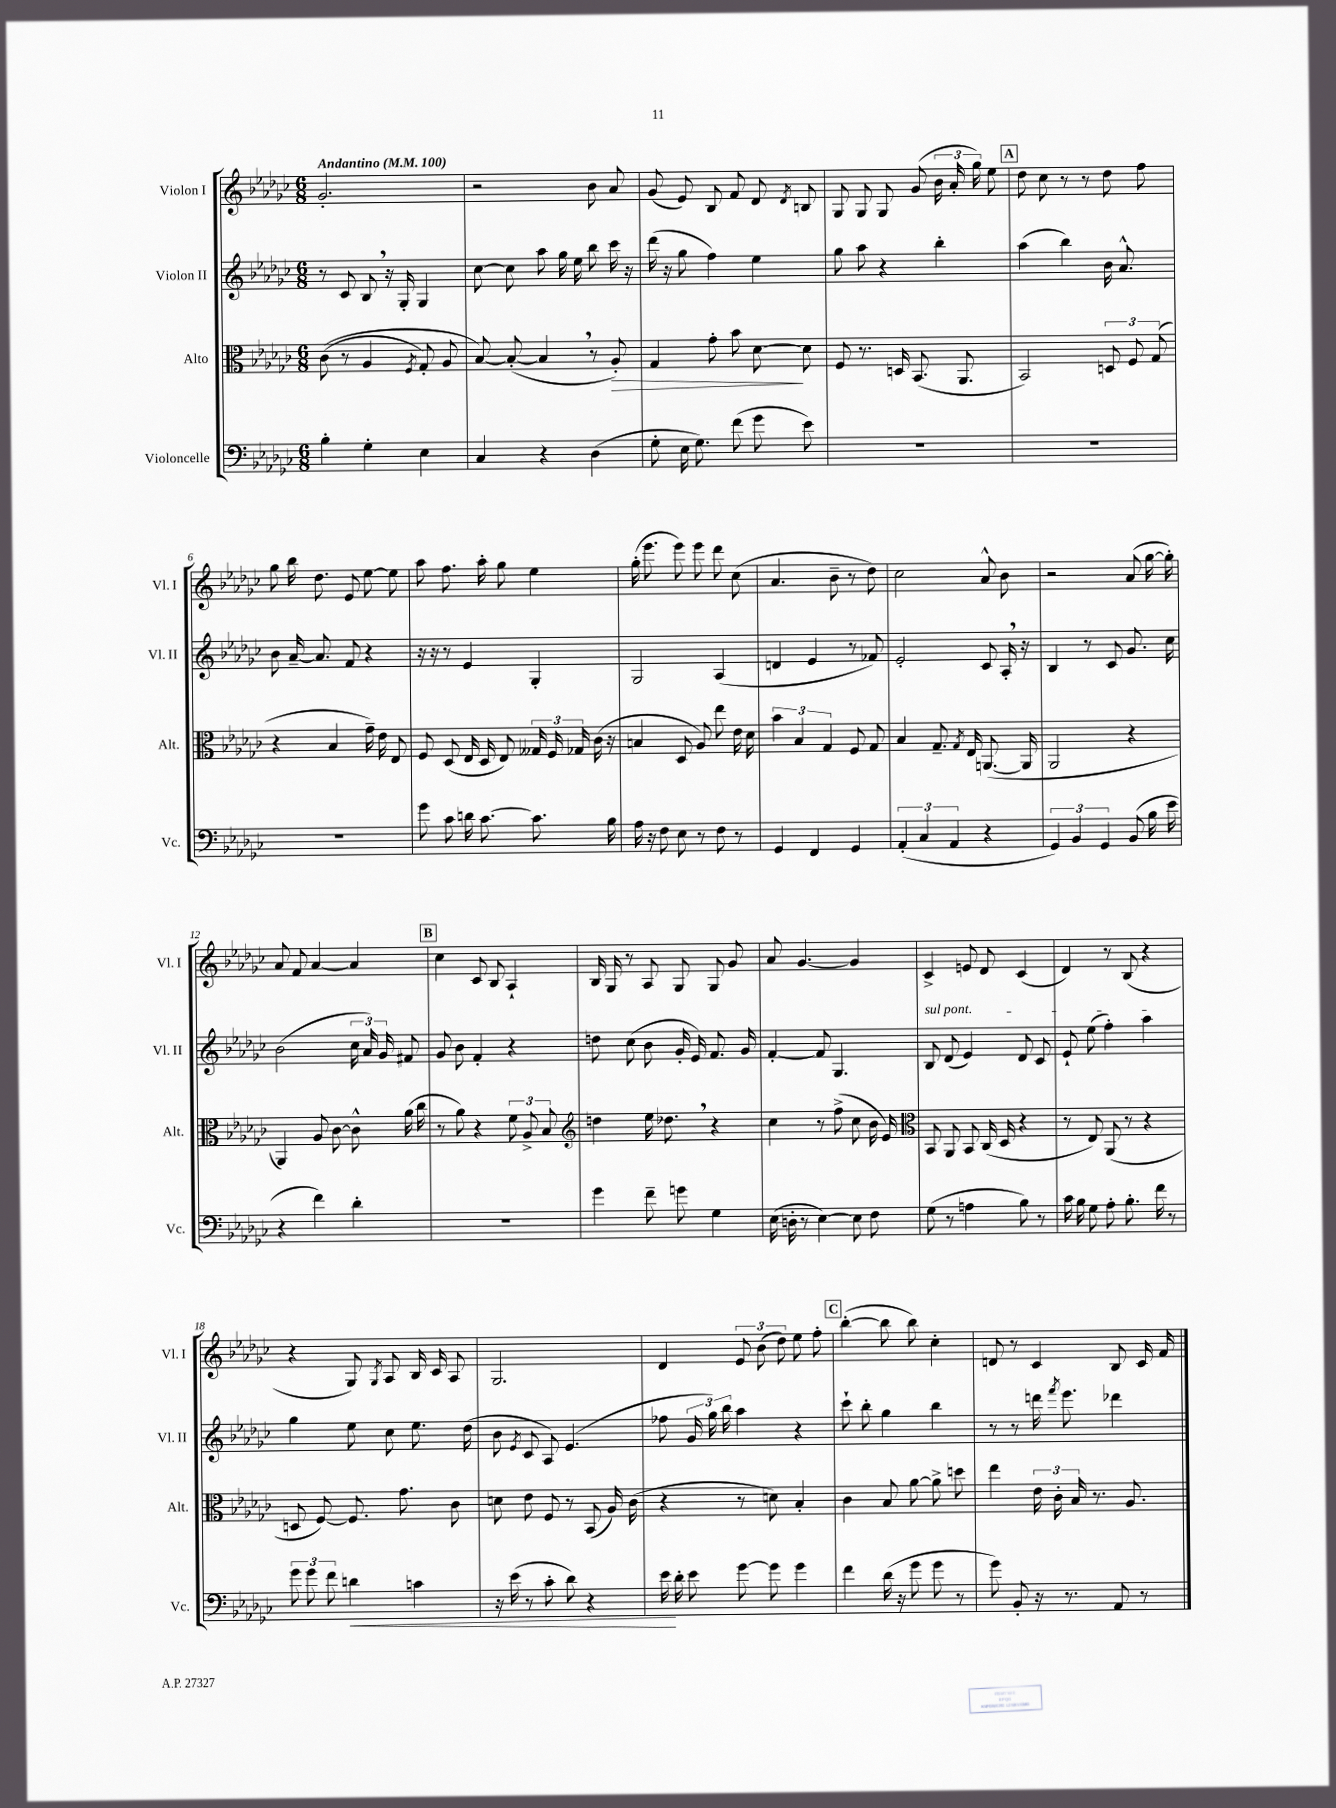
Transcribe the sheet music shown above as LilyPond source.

<<
\new StaffGroup <<
\new Staff = "s0" \with { instrumentName = "Violon I" shortInstrumentName = "Vl. I" } {
    \clef treble \key ges \major \numericTimeSignature \time 6/8 \tempo "Andantino" 4 = 100
    \autoBeamOff ges'2.-. |
    r2 bes'8 aes'8 |
    ges'8( ees'8) bes8 f'8 des'8 \acciaccatura { des'8 } b8 |
    ges8 ges8 ges8 ges'8( \tuplet 3/2 { bes'16 aes'16-. ges''16) } ees''8 |
    \mark \markup { \box "A" } des''8 ces''8 r8 r8 des''8 f''8 |
    ges''8 bes''16 des''8. ees'8 ees''8~ ees''8 |
    aes''8 f''8. aes''16-. ges''8 ees''4 |
    ges''16-.( ees'''8. ees'''8) ees'''8 des'''8 ces''8( |
    aes'4. bes'8-- r8 des''8) |
    ces''2 aes'8-^ bes'8 |
    r2 aes'8( ges''16~ ges''16-.) |
    aes'8 f'8 aes'4~ aes'4 |
    \mark \markup { \box "B" } ces''4 ces'8 bes8 aes4-! |
    bes16 ges16 r8 aes8 ges8 ges8 ges'8 |
    aes'8 ges'4.~ ges'4 |
    ces'4-> e'8 des'8 ces'4( |
    des'4) r8 bes8( r4 |
    r4 ges8) \acciaccatura { ges8 } aes8 bes16 ces'16 aes8 |
    ges2. |
    des'4 \tuplet 3/2 { ees'8 bes'8( des''8) } ees''8 f''8-. |
    \mark \markup { \box "C" } bes''4~-.( bes''8 bes''8) ces''4-. |
    d'8 r8 ces'4 bes8 ces'16 f'16 \bar "|." |
}
\new Staff = "s1" \with { instrumentName = "Violon II" shortInstrumentName = "Vl. II" } {
    \clef treble \key ges \major \numericTimeSignature \time 6/8
    \autoBeamOff r8 ces'8 bes8 \breathe r16 ges16-. ges4 |
    ces''8~ ces''8 aes''8 ges''16 ees''16 bes''8 ces'''16 r16 |
    des'''16( r16 ges''8 f''4) ees''4 |
    ges''8 aes''8 r4 bes''4-. |
    \mark \markup { \box "A" } aes''4( bes''4) bes'16 aes'8.-^ |
    bes'8 aes'16~-- aes'8. f'8 r4 |
    r16 r16 r8 ees'4 ges4-. |
    ges2 aes4( |
    d'4 ees'4 r8 fes'8) |
    ees'2-. ces'8 aes16-. \breathe r16 |
    bes4 r8 ces'8 ges'8. ces''16 |
    bes'2( \tuplet 3/2 { ces''16 aes'16) ges'16 } fis'8 |
    \mark \markup { \box "B" } ges'8 bes'8 f'4-. r4 |
    d''8 ces''8( bes'8 ges'16-. ees'16) f'8. ges'16 |
    f'4~-. f'8 ges4. |
    \once \override TextSpanner.bound-details.left.text = \markup { \italic "sul pont." } bes8\startTextSpan des'8( ees'4) des'8 ces'8 |
    ees'8-! ees''8( f''4-.) aes''4\stopTextSpan |
    ges''4 ees''8 ces''8 ees''8. des''16( |
    bes'8 \acciaccatura { ees'8 } ces'8 aes8) ees'4.( |
    fes''8 \tuplet 3/2 { ges'16 ges''16) bes''16 } aes''4 r4 |
    \mark \markup { \box "C" } ces'''8-! bes''8-. ges''4 bes''4 |
    r8 r8 d'''16 \acciaccatura { f'''8 } ees'''8. des'''4 \bar "|." |
}
\new Staff = "s2" \with { instrumentName = "Alto" shortInstrumentName = "Alt." } {
    \clef alto \key ges \major \numericTimeSignature \time 6/8
    \autoBeamOff ces'8(\( r8 aes4 \acciaccatura { f8 } ges8-.) aes8 |
    bes8~\) bes8~-.( bes4 \breathe r8 aes8-.\>) |
    ges4 ges'8-. bes'8 des'8~\! des'8 |
    f8 r8. d16 bes,8.( aes,8. |
    \mark \markup { \box "A" } bes,2) \tuplet 3/2 { d8 f8 ges8( } |
    r4 bes4 ges'16--) ees'16 ees8 |
    f8 des8( ees16 des16 ees8) \tuplet 3/2 { geses16 f16 ges16 } ces'16( r16 |
    b4 des8 aes8) ees''8 ees'16 des'16 |
    \tuplet 3/2 { bes'4 bes4 ges4 } f8 ges8 |
    bes4 ges8.-- \acciaccatura { ges8 } ees16 a,8.~( a,16 |
    aes,2 r4 |
    aes,4) aes8 ces'8~ ces'8-^ aes'16( ces''16 |
    \mark \markup { \box "B" } r8 aes'8) r4 \tuplet 3/2 { f'8 aes8-> bes8 } |
    \clef treble d''4 ees''16 des''8. \breathe r4 |
    ces''4 r8 f''8->( ces''8 bes'16 ees'16) |
    \clef alto bes,8 aes,8 bes,8 ces16( des16 r4 |
    r8 ees8) aes,8( r8 r4 |
    d8 f8~) f8. ges'8. ces'8 |
    d'8 ees'8 f8 r8 bes,8( aes16) ces'16( |
    r4 r8 d'8) bes4-. |
    \mark \markup { \box "C" } ces'4 bes8 aes'8~ aes'8-> d''8 |
    ees''4 \tuplet 3/2 { ees'16 ces'16-. bes16 } r8. aes8. \bar "|." |
}
\new Staff = "s3" \with { instrumentName = "Violoncelle" shortInstrumentName = "Vc." } {
    \clef bass \key ges \major \numericTimeSignature \time 6/8
    \autoBeamOff bes4-. ges4-. ees4 |
    ces4 r4 des4( |
    ges8-. ees16 ges8.) f'8( ges'8 ees'8) |
    R2. |
    \mark \markup { \box "A" } R2. |
    R2. |
    ges'8 ces'8 d'16 ces'8.~ ces'8. bes16 |
    aes16 r16 f8 ees8 r8 f8 r8 |
    ges,4 f,4 ges,4 |
    \tuplet 3/2 { aes,4-.( ces4 aes,4 } r4 |
    \tuplet 3/2 { ges,4) bes,4 ges,4 } bes,8( bes16 ees'16 |
    r4 f'4) des'4-. |
    \mark \markup { \box "B" } R2. |
    ges'4 f'8-- g'8 ges4 |
    ees16( d16-. r8 ees4~) ees8 f8 |
    ges8( r8 a4 bes8) r8 |
    ces'16 bes16 ges8 aes8-. bes8.-. f'16 r8 |
    \tuplet 3/2 { ges'8 ges'8 f'8 } d'4\< c'4 |
    r16 ees'16( r8 ces'8-. des'8) r4 |
    ees'16\! des'16-. ees'8 ges'8~ ges'8 ges'4 |
    \mark \markup { \box "C" } f'4 des'16( r16 ges'8 ges'8 r8 |
    ges'8) bes,8-. r16 r8. aes,8 r8 \bar "|." |
}
>>
>>
